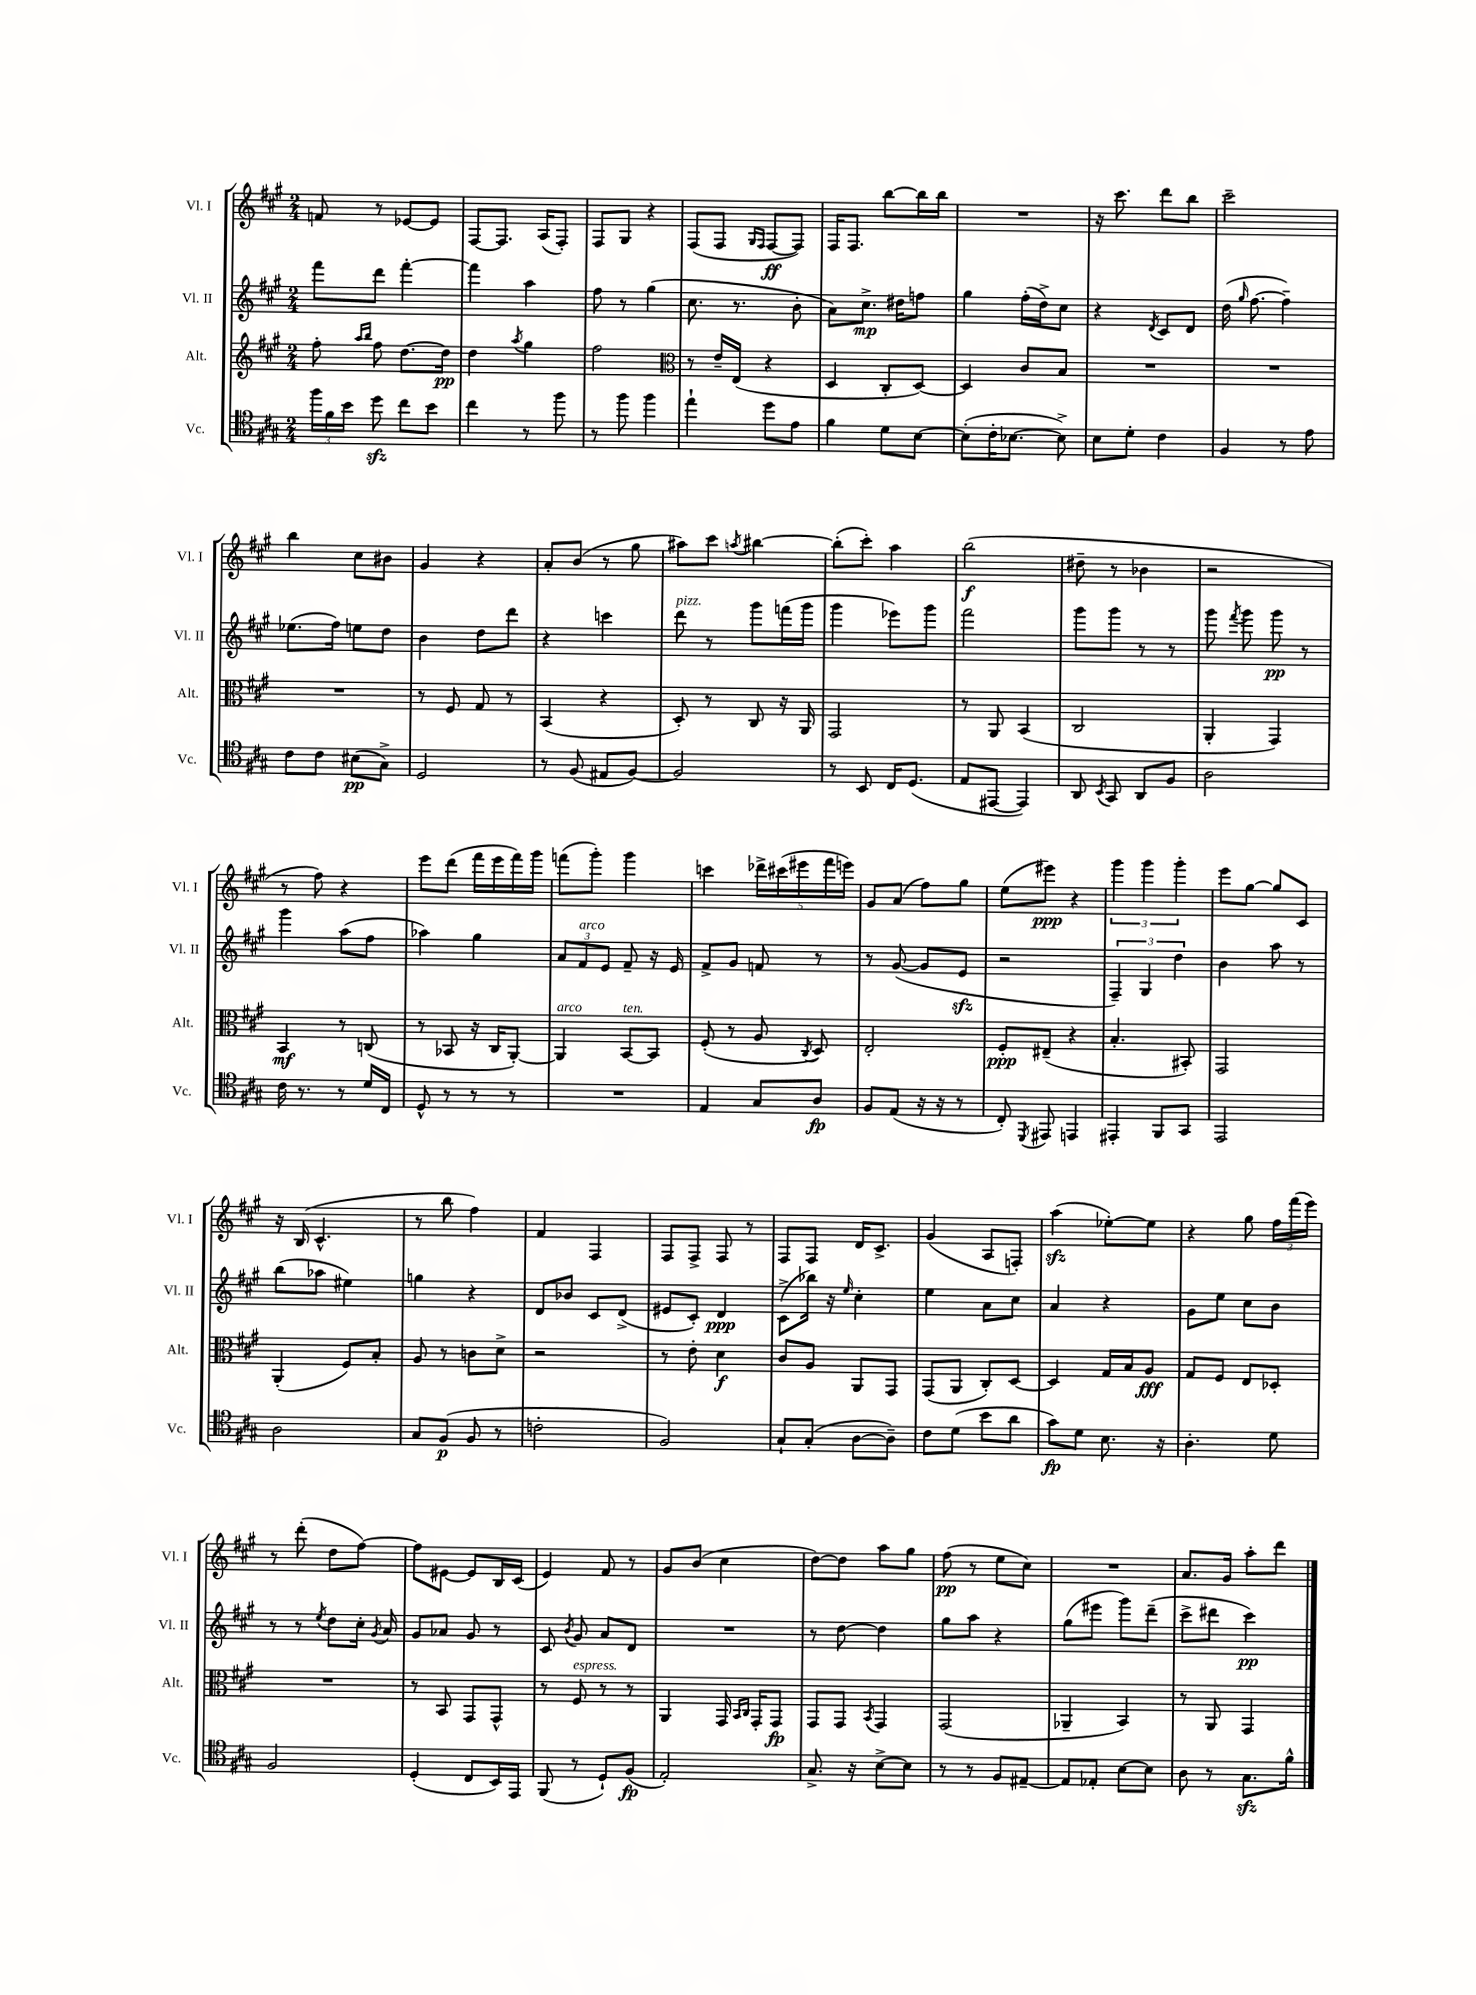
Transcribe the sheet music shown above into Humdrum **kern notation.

**kern	**kern	**kern	**kern
*staff4	*staff3	*staff2	*staff1
*clefC4	*clefG2	*clefG2	*clefG2
*k[f#c#g#]	*k[f#c#g#]	*k[f#c#g#]	*k[f#c#g#]
*M2/4	*M2/4	*M2/4	*M2/4
24ff#	8ff#'	8fff#	8f
24f#	.	.	.
24b	.	.	.
.	16qqaa	.	.
.	16qqbb	.	.
8dd	8ff#	8ddd	8r
8cc#	[8.dd	[4fff#'	[8e-
8b	.	.	8e-]
.	16dd]	.	.
=	=	=	=
4cc#	4dd	4fff#]	[8F#
.	.	.	8.F#]
.	8qaa	.	.
8r	4gg#	4aa	.
.	.	.	(16A
8ff#	.	.	8F#')
=	=	=	=
8r	2ff#	8ff#	8F#
8ff#	.	8r	8G#
4ff#	.	(4gg#	4r
=	=	=	=
*	*clefC3	*	*
4ee`	8r	8.cc#	(8F#
.	16e~	.	8F#
.	(16E	8.r	.
.	.	.	16qqG#
.	.	.	16qqF#
8dd	4r	.	[8F#
8e	.	8b'	8F#])
=	=	=	=
4f#	4D	8a)	16F#
.	.	.	8.F#
.	.	8.cc#^	.
8d	8C#'	.	[8bb
.	.	16dd#	.
[8B	[8D)	8ff	16bb]
.	.	.	16bb
=	=	=	=
(8B']	4D]	4gg#	2r
16c#'	.	.	.
[8.B-	.	.	.
.	8c#	(16ff#'	.
.	.	16dd^)	.
8B-^])	8B	8cc#	.
=	=	=	=
8B	2r	4r	16r
.	.	.	8.ccc#
8d'	.	.	.
.	.	8qd	.
4c#	.	8c#	8ddd
.	.	8d	8bb
=	=	=	=
4F#	2r	(16dd	2ccc#~
.	.	16qqgg#	.
.	.	[8.ff#	.
8r	.	4ff#~])	.
8e	.	.	.
=	=	=	=
8c#	2r	(8.ee-	4bb
8c#	.	.	.
.	.	16ff#)	.
(8B#	.	8ee	8cc#
8G#^)	.	8dd	8b#
=	=	=	=
2D	8r	4b	4g#
.	8F#	.	.
.	8G#	8dd	4r
.	8r	8ddd	.
=	=	=	=
8r	(4BB	4r	8a'
(8F#	.	.	(8b
8E#	4r	4ccc	8r
[8F#)	.	.	8gg#
=	=	=	=
2F#]	8D')	8ddd	8aa#)
.	8r	8r	8ccc#
.	.	.	8qaa
.	8C#	8ggg#	[4bb#
.	16r	(16fff	.
.	16AA	16ggg#	.
=	=	=	=
8r	2GG#	4ggg#	(8bb#']
8BB	.	.	8ccc#')
16C#	.	8eee-)	4aa
(8.D	.	.	.
.	.	8ggg#	.
=	=	=	=
8E	8r	2fff#	(2bb
[8EE#	8AA	.	.
4EE#])	(4BB	.	.
=	=	=	=
8AA	2C#	8ggg#	8dd#~
8qBB	.	.	.
8GG#	.	8ggg#	8r
8AA	.	8r	4b-
8F#	.	8r	.
=	=	=	=
2A	4AA'	8ggg#	2r
.	.	8qfff#	.
.	.	8ggg#	.
.	4GG#)	8ggg#	.
.	.	8r	.
=	=	=	=
16c#	4BB	4ggg#	8r
8.r	.	.	.
.	.	.	8ff#)
8r	8r	(8aa	4r
16d	(8C	8ff#	.
16C#	.	.	.
=	=	=	=
8D^^	8r	4aa-)	8eee
8r	8BB-	.	(8ddd
8r	16r	4gg#	16fff#
.	16C#	.	16eee
8r	[8AA')	.	16fff#)
.	.	.	16ggg#
=	=	=	=
2r	4AA]	12a	(8fff
.	.	12f#	.
.	.	.	8ggg#')
.	.	12e	.
.	[8BB	8f#~	4ggg#
.	8BB]	16r	.
.	.	16e	.
=	=	=	=
4E	(8F#'	8f#^	4ccc
.	8r	8g#	.
8G#	8A	8f	20ddd-^
.	.	.	(20ccc#
.	.	.	20eee#
.	8qC#	.	.
8A	8D)	8r	.
.	.	.	20fff#
.	.	.	20eee)
=	=	=	=
8F#	2E'	8r	8g#
(8E	.	([8g#	(8a
16r	.	8g#]	8ff#)
16r	.	.	.
8r	.	8e	8gg#
=	=	=	=
8C#')	8F#'	2r	(8ee
8qDD	.	.	.
8EE#	(8E#~	.	8eee#)
4EE	4r	.	4r
=	=	=	=
4EE#'	4.B'	6F#~)	6ggg#
.	.	6G#	6ggg#
8FF#	.	.	.
.	.	6dd	6ggg#'
8GG#	8BB#')	.	.
=	=	=	=
2EE	2GG#	4b	8eee
.	.	.	[8gg#
.	.	8aa	8gg#]
.	.	8r	8c#
=	=	=	=
2A	(4AA'	(8bb	16r
.	.	.	(16B
.	.	8aa-	4.c#^^
.	8F#)	4ee#)	.
.	8B'	.	.
=	=	=	=
8G#	8A	4gg	8r
(8F#	8r	.	8bb
8F#	8c	4r	4ff#)
8r	8d^	.	.
=	=	=	=
2c'	2r	8d	4f#
.	.	8b-	.
.	.	8c#	4F#
.	.	(8d^	.
=	=	=	=
2F#)	8r	8e#	8F#
.	8e'	8c#')	8F#^
.	4d	4d	8F#
.	.	.	8r
=	=	=	=
8G#`	8c#	(8c#^	8F#
(8G#'	8A	16bb-)	8F#
.	.	16r	.
.	.	16qqee	.
[8A	8AA	4cc#'	16d
.	.	.	8.c#^
8A~])	8GG#	.	.
=	=	=	=
8c#	(8GG#	4ee	(4g#
(8d	8AA	.	.
8b	8C#')	8a	8A
8a	[8D	8cc#	8F')
=	=	=	=
8g#)	4D]	4a	(4aa
8d	.	.	.
8.B	16G#	4r	[8ee-')
.	16B	.	.
.	8A	.	8ee-]
16r	.	.	.
=	=	=	=
4.A'	8G#	8g#	4r
.	8F#	8ee	.
.	8E	8cc#	8gg#
8d	8D-'	8b	24ff#
.	.	.	(24fff#
.	.	.	24eee)
=	=	=	=
2F#	2r	8r	8r
.	.	8r	(8ddd'
.	.	8qee	.
.	.	8dd	8dd
.	.	16cc#'	[8ff#)
.	.	8qg#	.
.	.	16a	.
=	=	=	=
(4D'	8r	8g#	8ff#]
.	8BB	8a-	[8e#
8C#	8GG#	8g#	8e#]
16BB)	8GG#^^	8r	16B
16EE	.	.	(16c#
=	=	=	=
(8FF#	8r	8c#	4e)
.	.	8qb	.
8r	8F#	8g#	.
8D`)	8r	8a	8f#
(8F#	8r	8d	8r
=	=	=	=
2E')	4AA	2r	8g#
.	.	.	(8b
.	16GG#	.	4cc#
.	16qqBB	.	.
.	16qqC#	.	.
.	16GG#'	.	.
.	8GG#	.	.
=	=	=	=
8.G#^	8GG#	8r	[8dd)
.	8GG#	[8dd	8dd]
16r	.	.	.
.	8qBB	.	.
[8B^	4GG#	4dd]	8aa
8B]	.	.	8gg#
=	=	=	=
8r	(2GG#	8gg#	(8ff#
8r	.	8aa	8r
8F#	.	4r	8ee
[8E#~	.	.	8cc#)
=	=	=	=
8E#]	4AA-~	(8gg#	2r
8E-'	.	8eee#	.
[8B	4BB)	8ggg#)	.
8B]	.	(8ddd~	.
=	=	=	=
8A	8r	8ccc#^	8.a
8r	8AA	8ddd#	.
.	.	.	16g#
8.G#	4GG#	4ccc#)	8aa'
.	.	.	8ddd
16f#^^	.	.	.
==	==	==	==
*-	*-	*-	*-
